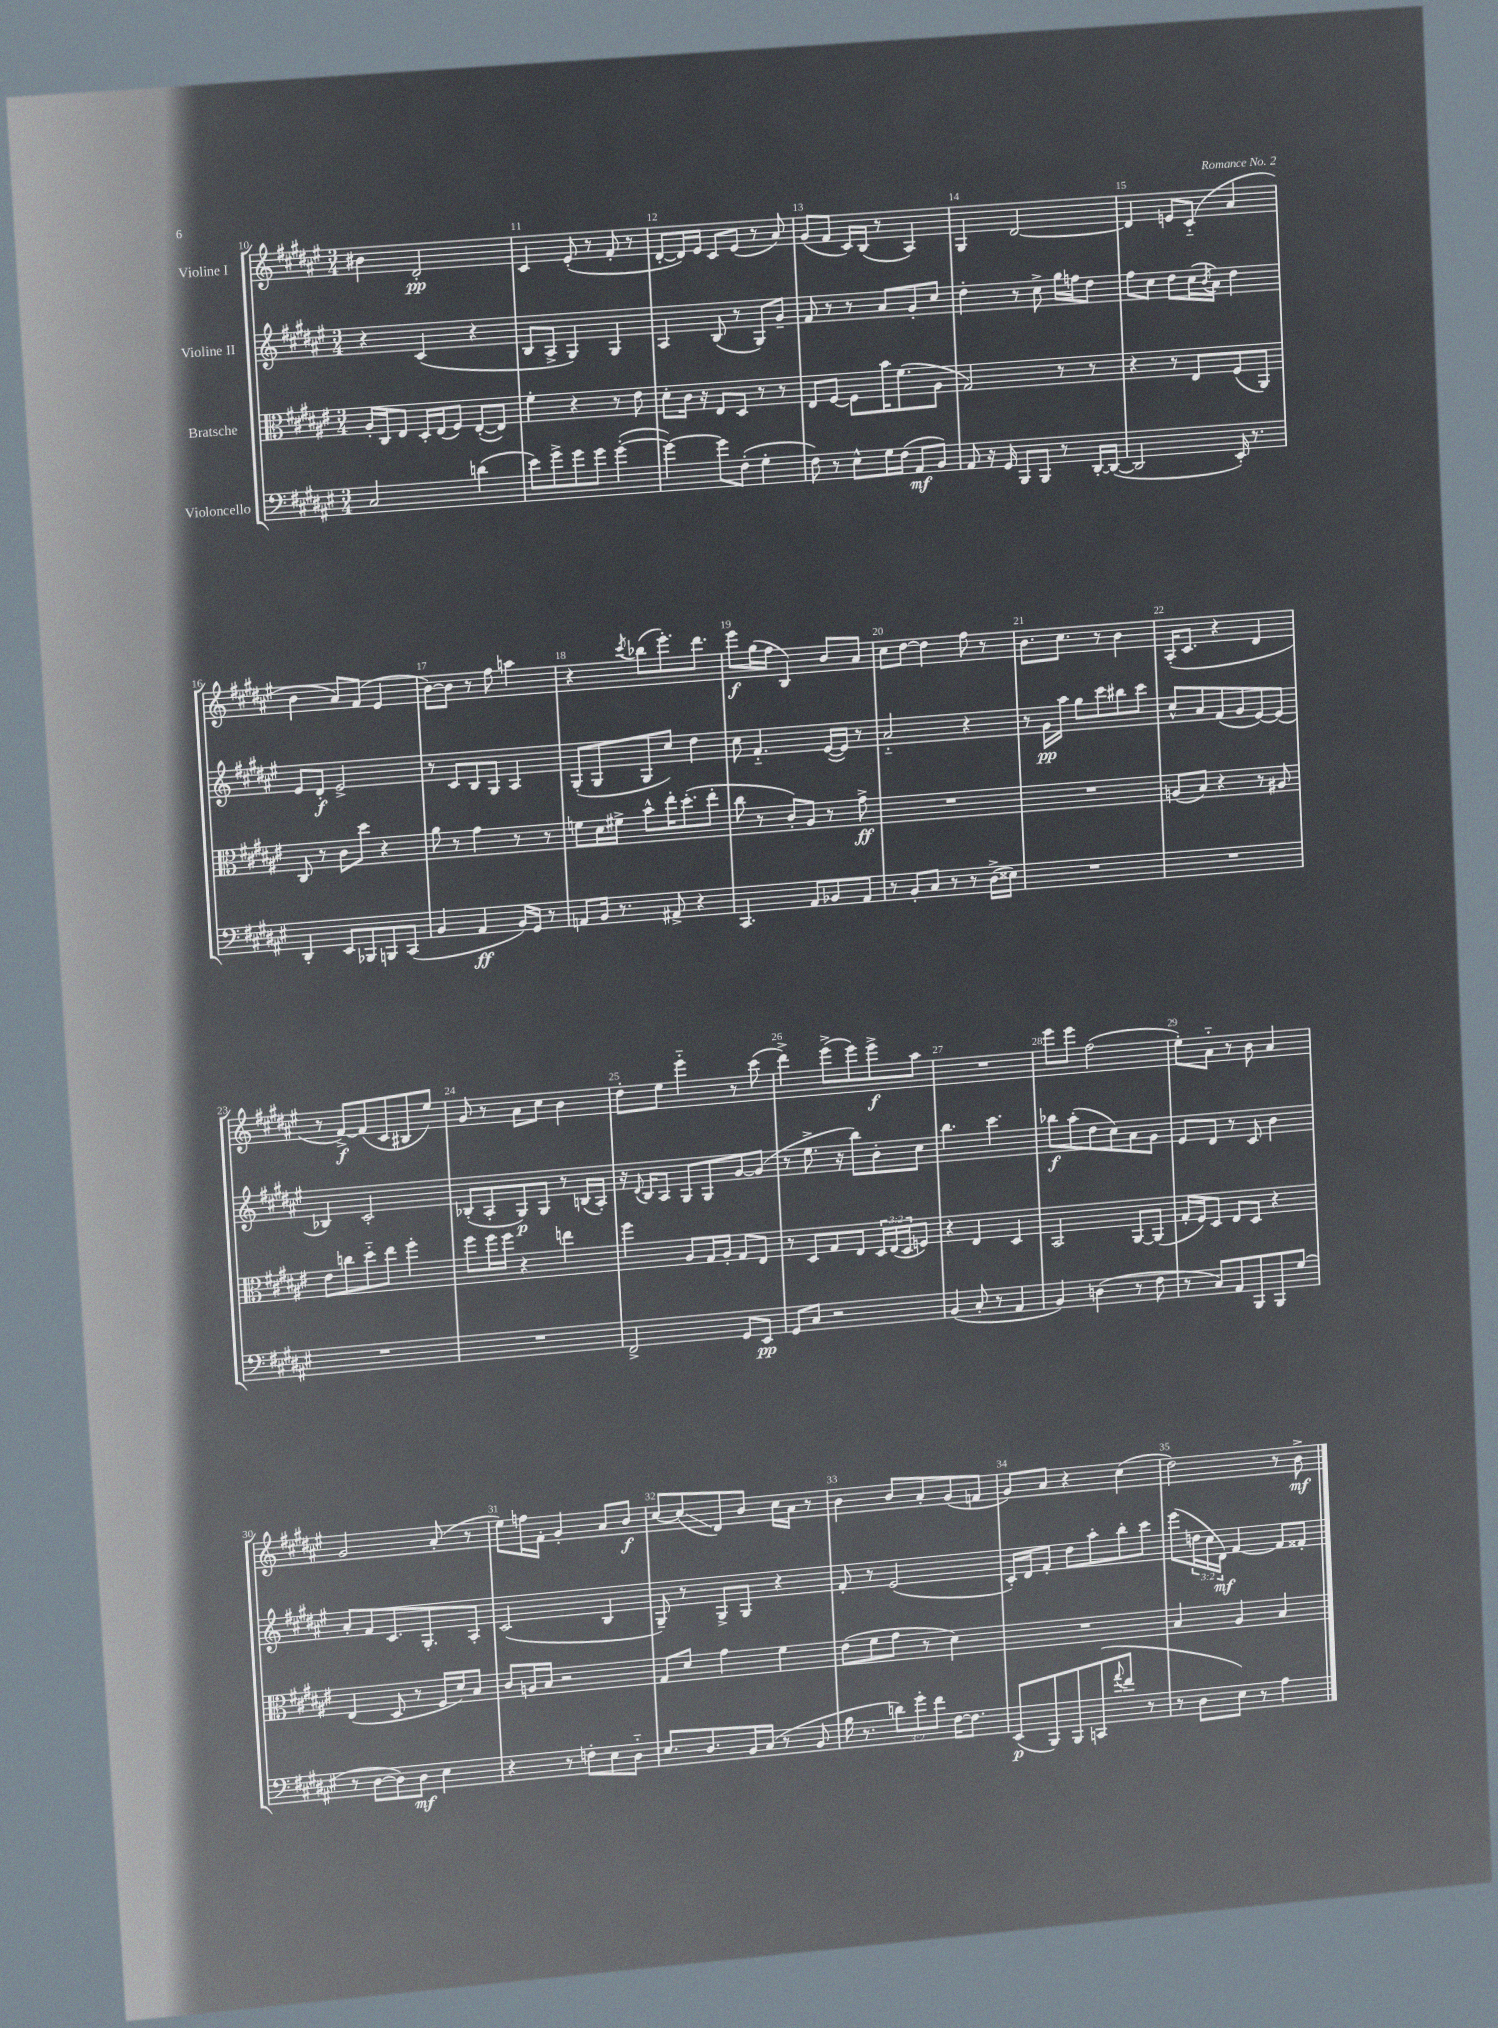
<<
\new StaffGroup <<
\new Staff = "s0" \with { instrumentName = "Violine I" } {
    \clef treble \key fis \major \numericTimeSignature \time 3/4
    bis'4 dis'2-.\pp |
    cis'4 eis'8-.( r8 fis'8-. r8 |
    dis'8~-. dis'16) eis'16 cis'8 eis'8( r8 ais'8) |
    gis'8( fis'8 cis'16) b16( r8 ais4) |
    gis4 dis'2~ |
    dis'4 e'8 cis'8-_( ais'4 |
    b'4 ais'8) fis'8( eis'4 |
    b'8~) b'8 r8 fis''8 a''4 |
    r4 \acciaccatura { cis'''8 } bes''8( eis'''8.-.) dis'''8. |
    eis'''8\f gis''16( fis''16 b4) b'8 ais'8 |
    cis''8 dis''8~ dis''4 fis''8 r8 |
    b'8. cis''8. r8 b'4 |
    ais16-.( cis'8. r4 dis'4 |
    r8 fis'8~->\f) fis'8( cis'8 bis8 eis''8) |
    gis'8 r8 ais'8 cis''8 b'4 |
    dis''8-. eis''8 eis'''4-_ r8 cis'''8( |
    dis'''4->) eis'''8->( eis'''8) eis'''8->\f ais''8 |
    R2. |
    eis'''8 eis'''8 fis''2( |
    eis''8-.) ais'8-_ r8 b'8 ais'4 |
    gis'2 ais'8-.( r8 |
    eis''8) f''16 fis'16-. gis'4-. ais'8 b'8\f |
    cis''8~ cis''8\glissando( dis'8) b'8 cis''16 ais'16 r8 |
    b'4 b'8 ais'8-. gis'8( f'8 |
    gis'8) ais'8 r4 cis''4( |
    dis''2) r8 b'8->\mf \bar "|." |
}
\new Staff = "s1" \with { instrumentName = "Violine II" } {
    \clef treble \key fis \major \numericTimeSignature \time 3/4 \override Staff.TupletNumber.text = #tuplet-number::calc-fraction-text
    r4 cis'4( r4 |
    b8 ais8-> gis4) gis4 |
    ais4 b8( r8 gis8) gis'8-- |
    fis'8 r8 r8 ais'8 gis'8-. cis''8 |
    dis''4-. r8 cis''8-> gis''16 f''16 dis''8 |
    fis''8 cis''8 dis''8 cis''16( \acciaccatura { b'8 } ais'16) dis''4 |
    eis'8 dis'8-.\f eis'2-> |
    r8 cis'8 b8 gis8 ais4 |
    gis8-.( gis8 gis8 cis''8) dis''4 |
    cis''8 fis'4.-_ eis'16~( eis'16) r8 |
    ais'2-_ r4 |
    r8 gis'16\pp ais''16 gis''8 cis'''8 bis''8 cis'''8 |
    cis''8-^ ais'8 fis'8( gis'8 eis'8~) eis'8( |
    bes4) cis'2-. |
    bes8-.( ais8-. gis8\p) gis8 r8 b16( ais16-.) |
    r16 \appoggiatura { dis'8 } b16 ais8 gis8 gis8 gis'8~ gis'8( |
    r8 eis''8.-> r16 b''8) b'8-. cis''8 |
    b''4. cis'''4. |
    bes''8\f ais''8-.( dis''8 cis''8) ais'8 gis'8 |
    eis'8 dis'8 r8 cis'8 b'4 |
    ais'8-. fis'8 cis'8. gis8.-. ais8-. |
    cis'2( b4 |
    gis8--) r8 gis8-> gis8 r4 |
    fis'8-. r8 eis'2( |
    cis'16-.) dis'16 fis'8-. dis''8 ais''8-. b''8-. cis'''8 |
    eis'''8( \tuplet 3/2 { d''16 cis''16 dis'16\mf) } fis'4~ fis'8 fisis'8-. \bar "|." |
}
\new Staff = "s2" \with { instrumentName = "Bratsche" } {
    \clef alto \key fis \major \numericTimeSignature \time 3/4 \override Staff.TupletNumber.text = #tuplet-number::calc-fraction-text
    ais16-. cis16 eis8 dis16-. eis16( fis8) eis8~-.( eis8) |
    fis'4-. r4 r8 eis'8 |
    dis'8-. cis'16 r16 eis8 dis8 r8 r8 |
    eis8 fis8~ fis8 b'16 fis'8.( ais8 |
    gis2) r8 r8 |
    r4 r8 eis8 fis8( ais,8) |
    cis8 r8 cis'8 dis''8 r4 |
    ais'8 r8 gis'4 r8 r8 |
    f'8 dis'16 fis'16-> b'8-^ eis''16-. dis''8.-.( eis''8-. |
    cis''8 r8 cis'8-.) ais8 r8 gis'8->\ff |
    R2. |
    R2. |
    a8( b8) r4 r8 ais8 |
    eis'8 c''8 dis''8-_ eis''8 fis''4-. |
    fis''8 fis''16 fis''16 r4 e''4 |
    fis''4 ais8 gis16 ais16-. gis8 eis8 |
    r8 dis8 gis8 eis8 \tuplet 3/2 { dis16 eis16( dis16 } f8) |
    r4 eis4 dis4 |
    b,2 ais,8~ ais,8( |
    gis16-. fis16) dis8 eis8 dis8 r4 |
    eis4( dis8 r8 fis16 dis'16) b8 |
    cis'8 a16 b16 r2 |
    gis8 dis'8 gis'4 fis'4 |
    eis'8( fis'8 gis'8 r8 dis'4) |
    R2. |
    b4 ais4 b4 \bar "|." |
}
\new Staff = "s3" \with { instrumentName = "Violoncello" } {
    \clef bass \key fis \major \numericTimeSignature \time 3/4 \override Staff.TupletNumber.text = #tuplet-number::calc-fraction-text
    cis2 d'4( |
    eis'8) gis'8-> gis'8 gis'8 gis'4~-.( |
    gis'4~) gis'8 fis8-.( gis4-. |
    fis8) r8 eis8-^ gis16 fis16( ais,8\mf b,8) |
    ais,8 r16 gis,16 b,,8 b,,8 r8 dis,16~-. dis,16~( |
    dis,2 eis,16-.) r8. |
    dis,4-. eis,8 bes,,8 b,,8 cis,8( |
    b,4 ais,4\ff b,16) gis,16 r8 |
    a,8 b,16 r8. ais,8-> r4 |
    cis,4. ais,8 bes,8 ais,8 |
    r8 b,8-. cis8 r8 r8 dis16->( eisis16) |
    R2. |
    R2. |
    R2. |
    R2. |
    fis,2-> gis,8 eis,8\pp |
    gis,8 cis8 r2 |
    b,4( cis8-. r8 ais,4 |
    b,4) d4( r8 fis8 |
    r8 cis8) ais,8 b,,8 b,,8 gis8( |
    r8 dis8~ dis8) dis8\mf eis4 |
    r4 r8 f8-. eis8 dis8-_ |
    eis8. dis8. b,16 cis16( r8 b,8 |
    b16 r8. \tuplet 3/2 { d'8) gis'8-. fis'8 } fis16~ fis8. |
    eis,8\p( b,,8) b,,8 c,8( \appoggiatura { ais'8 } fis'8 r8 |
    r8 dis8 eis8) r8 ais4 \bar "|." |
}
>>
>>
\layout { \context { \Score currentBarNumber = #10 \override BarNumber.break-visibility = ##(#f #t #t) barNumberVisibility = #all-bar-numbers-visible } }
